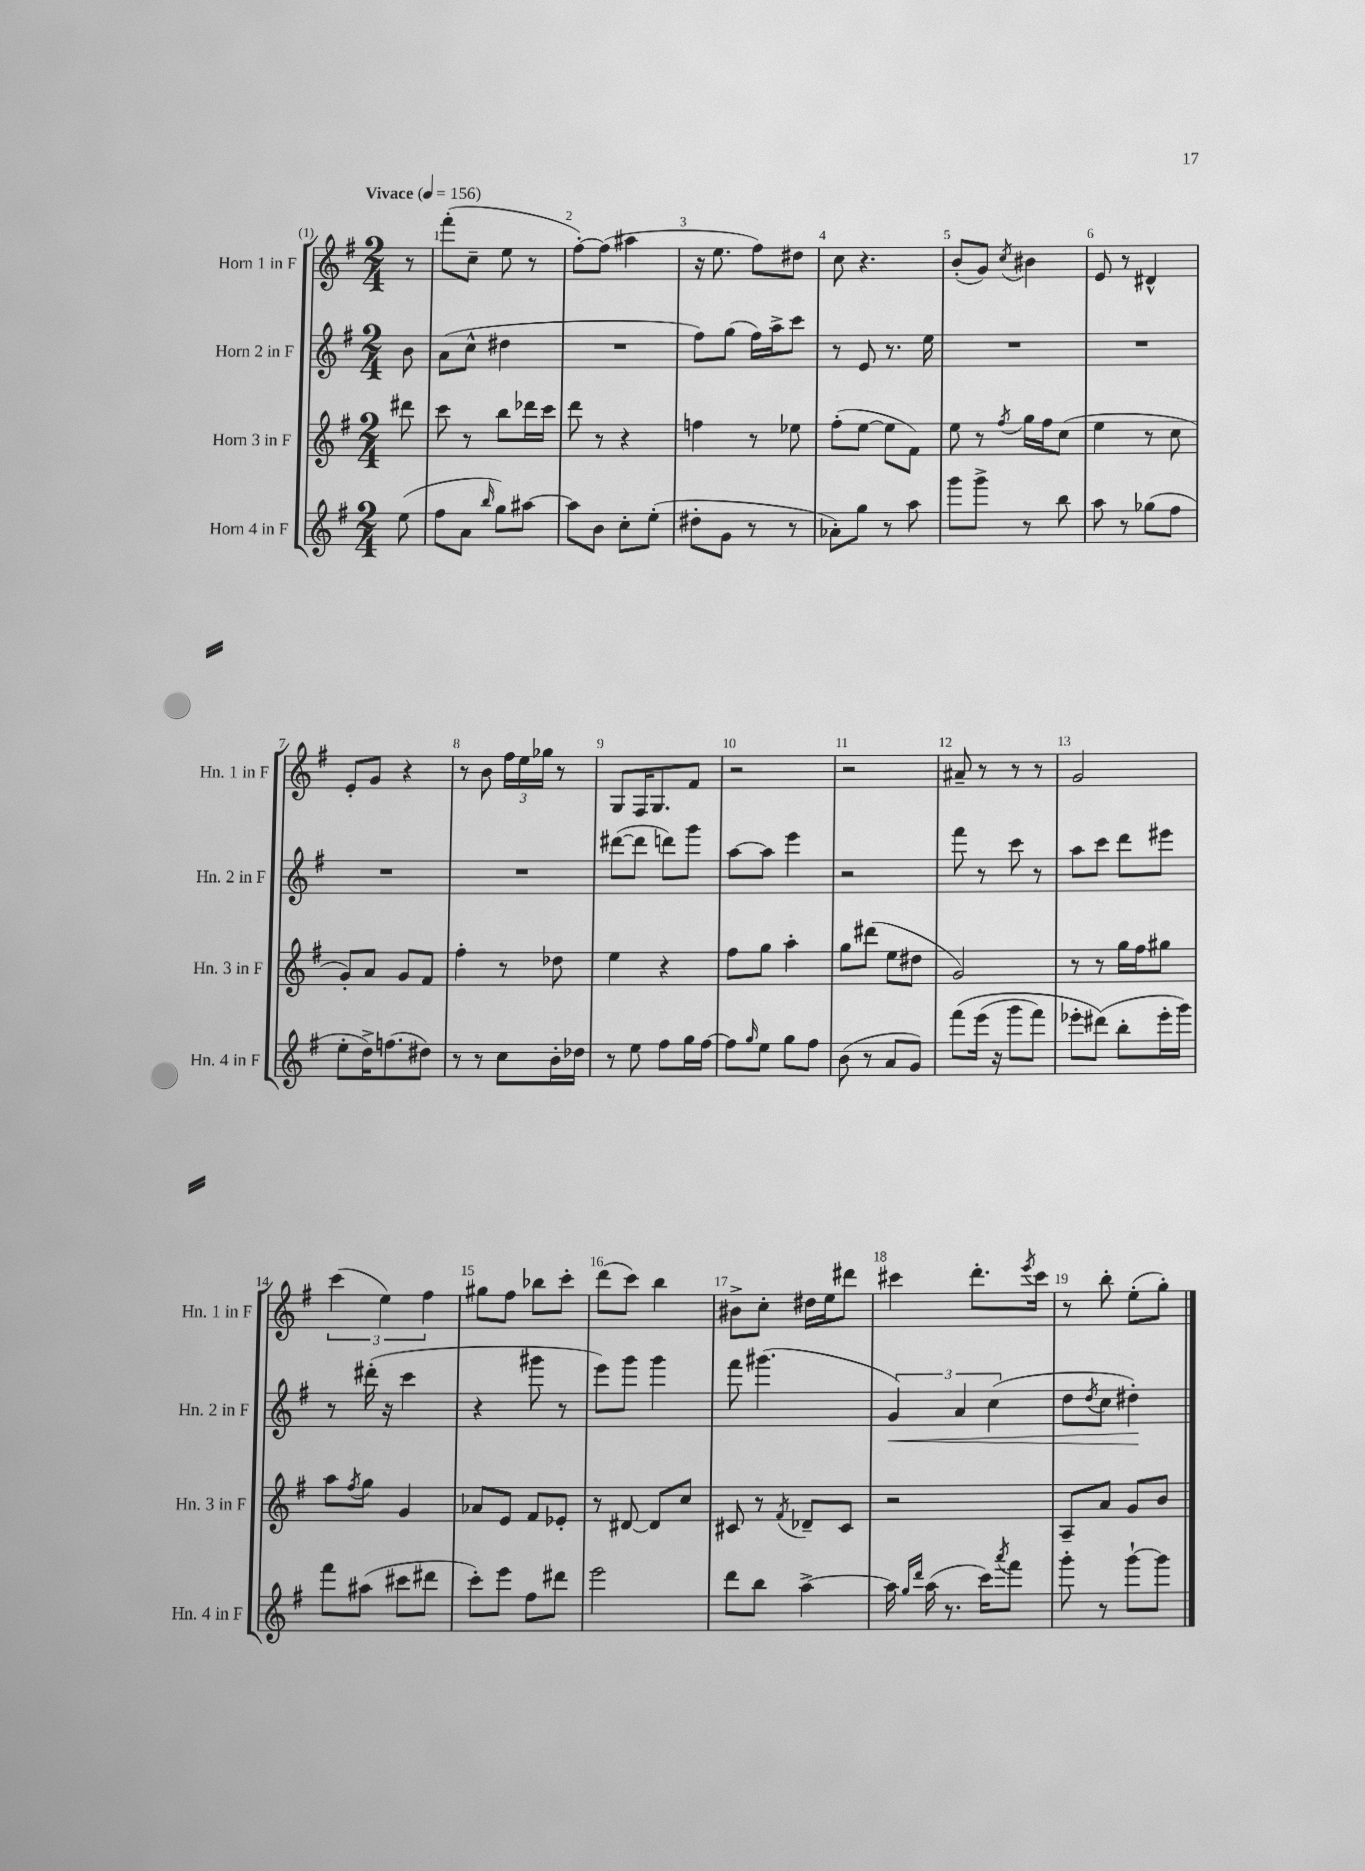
<<
\new StaffGroup <<
\new Staff = "s0" \with { instrumentName = "Horn 1 in F" shortInstrumentName = "Hn. 1 in F" } {
    \clef treble \key g \major \numericTimeSignature \time 2/4 \partial 8 \tempo "Vivace" 4 = 156
    r8 |
    fis'''8-.( c''8-- e''8 r8 |
    fis''8~-.) fis''8( ais''4 |
    r16 e''8. fis''8) dis''8 |
    c''8 r4. |
    b'8-.( g'8) \acciaccatura { c''8 } bis'4 |
    e'8 r8 dis'4-^ |
    e'8-. g'8 r4 |
    r8 b'8 \tuplet 3/2 { fis''16 e''16 ges''16 } r8 |
    g8 fis16 g8. fis'8 |
    r2 |
    r2 |
    ais'8-- r8 r8 r8 |
    g'2 |
    \tuplet 3/2 { c'''4( e''4) fis''4 } |
    gis''8 fis''8 bes''8 c'''8-. |
    d'''8( c'''8) b''4 |
    bis'8-> c''8-. dis''16 e''16 dis'''8 |
    cis'''4 d'''8.-. \acciaccatura { e'''8 } cis'''16 |
    r8 b''8-. e''8-.( g''8-.) \bar "|." |
}
\new Staff = "s1" \with { instrumentName = "Horn 2 in F" shortInstrumentName = "Hn. 2 in F" } {
    \clef treble \key g \major \numericTimeSignature \time 2/4 \partial 8
    b'8 |
    a'8( c''8-^ dis''4 |
    R2 |
    fis''8) g''8( fis''16) a''16-> c'''8 |
    r8 e'8 r8. e''16 |
    R2 |
    R2 |
    R2 |
    R2 |
    dis'''8~( dis'''8 d'''8) g'''8 |
    a''8~ a''8 e'''4 |
    r2 |
    fis'''8 r8 c'''8 r8 |
    a''8 c'''8 d'''8 eis'''8 |
    r8 dis'''16-.( r16 c'''4 |
    r4 gis'''8 r8 |
    e'''8) g'''8 g'''4 |
    fis'''8 gis'''4.( |
    \tuplet 3/2 { g'4\<) a'4 c''4( } |
    d''8 \acciaccatura { d''8 } c''8 dis''4-.\!) \bar "|." |
}
\new Staff = "s2" \with { instrumentName = "Horn 3 in F" shortInstrumentName = "Hn. 3 in F" } {
    \clef treble \key g \major \numericTimeSignature \time 2/4 \partial 8
    dis'''8 |
    c'''8 r8 b''8 des'''16 c'''16 |
    d'''8 r8 r4 |
    f''4 r8 ees''8 |
    fis''8-.( e''8~ e''8 fis'8) |
    e''8 r8 \acciaccatura { fis''8 } g''16 fis''16 c''8( |
    e''4 r8 c''8 |
    g'8-.) a'8 g'8 fis'8 |
    fis''4-. r8 des''8 |
    e''4 r4 |
    fis''8 g''8 a''4-. |
    g''8 dis'''8( e''8 dis''8 |
    g'2) |
    r8 r8 g''16 fis''16 gis''8 |
    a''8 \acciaccatura { fis''8 } g''8 g'4 |
    aes'8 e'8 fis'8 ees'8-. |
    r8 dis'8~ dis'8 c''8 |
    cis'8 r8 \acciaccatura { fis'8 } des'8-- cis'8 |
    r2 |
    a8-- a'8 g'8 b'8 \bar "|." |
}
\new Staff = "s3" \with { instrumentName = "Horn 4 in F" shortInstrumentName = "Hn. 4 in F" } {
    \clef treble \key g \major \numericTimeSignature \time 2/4 \partial 8
    e''8( |
    fis''8 a'8 \grace { b''16 } g''8) ais''8~ |
    ais''8 b'8 c''8-. e''8-.( |
    dis''8-. g'8 r8 r8 |
    aes'8-.) g''8 r8 a''8 |
    g'''8 g'''8-> r8 b''8 |
    a''8 r8 ges''8( fis''8 |
    e''8-. d''16->) f''8.( dis''8) |
    r8 r8 c''8 b'16-. des''16 |
    r8 e''8 fis''8 g''16 fis''16~ |
    fis''8 \grace { g''16 } e''8 g''8 fis''8 |
    b'8( r8 a'8 g'8) |
    fis'''8\( e'''16( r16 g'''8 fis'''8) |
    ees'''8-. dis'''8(\) b''8-. ees'''16-. g'''16) |
    fis'''8 ais''8( cis'''8 dis'''8 |
    c'''8-.) e'''8 fis''8 dis'''8 |
    e'''2 |
    d'''8 b''8 a''4~-> |
    a''16 \grace { g''16 d'''16 } a''16( r8. c'''16) \acciaccatura { a'''8 } fis'''8 |
    g'''8-. r8 g'''8~-! g'''8 \bar "|." |
}
>>
>>
\layout { \context { \Score \override BarNumber.break-visibility = ##(#f #t #t) barNumberVisibility = #all-bar-numbers-visible } }
